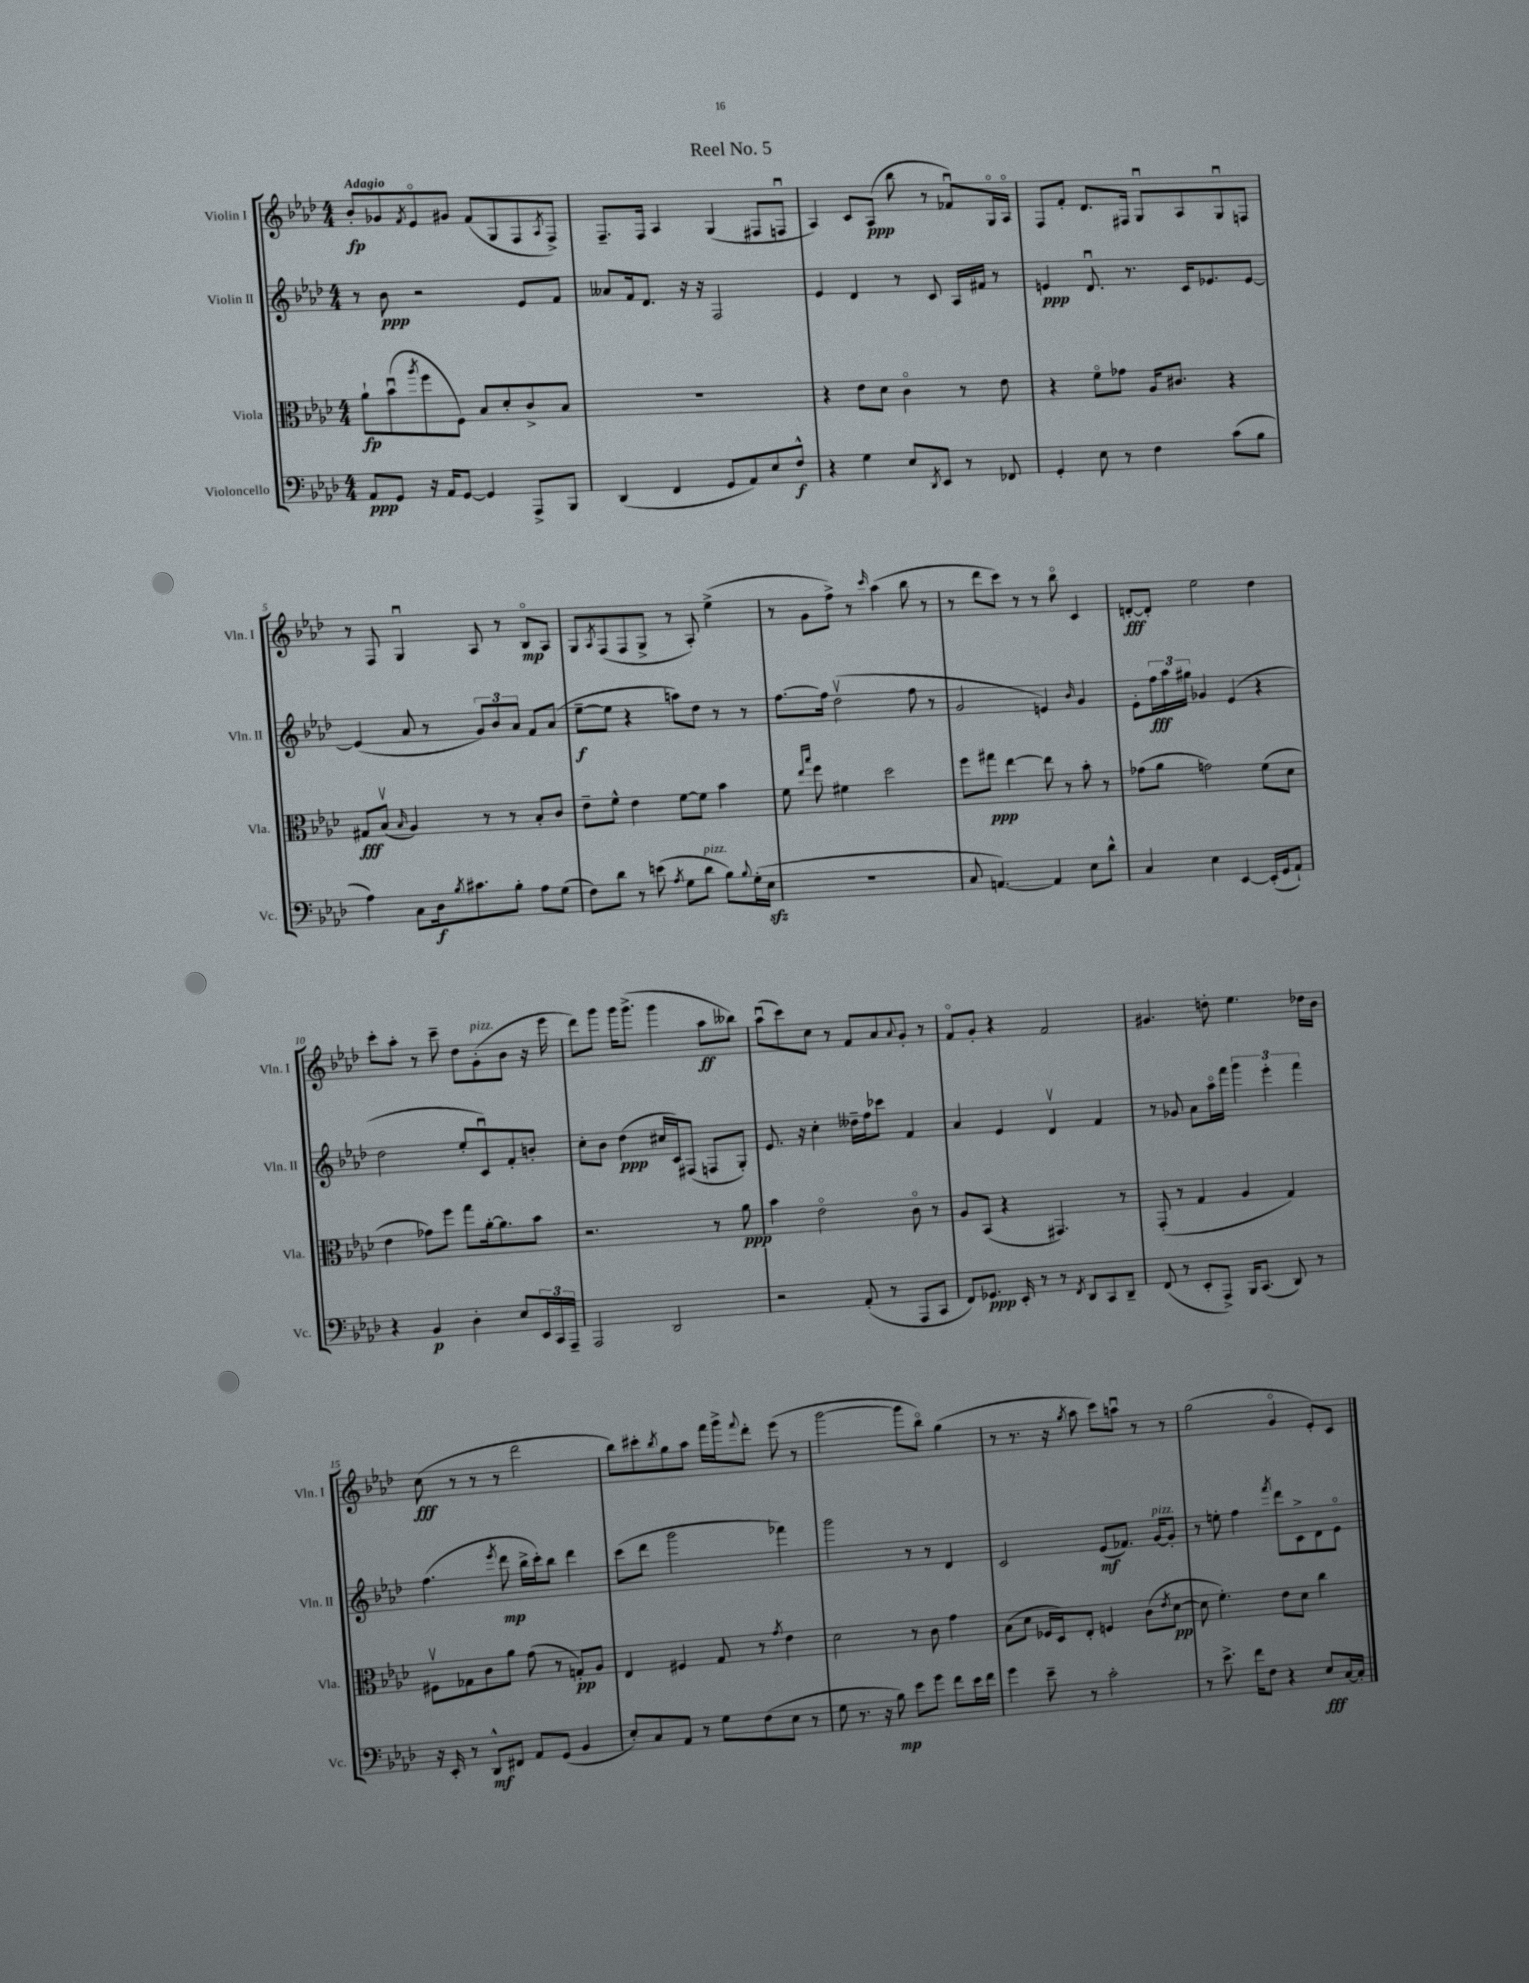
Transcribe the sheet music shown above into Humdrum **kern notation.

**kern	**dynam	**kern	**dynam	**kern	**dynam	**kern	**dynam
*part4	*part4	*part3	*part3	*part2	*part2	*part1	*part1
*staff4	*staff4	*staff3	*staff3	*staff2	*staff2	*staff1	*staff1
*I"Violoncello	*	*I"Viola	*	*I"Violin II	*	*I"Violin I	*
*I'Vc.	*	*I'Vla.	*	*I'Vln. II	*	*I'Vln. I	*
*clefF4	*	*clefC3	*	*clefG2	*	*clefG2	*
*k[b-e-a-d-]	*	*k[b-e-a-d-]	*	*k[b-e-a-d-]	*	*k[b-e-a-d-]	*
*M4/4	*	*M4/4	*	*M4/4	*	*M4/4	*
=1	=1	=1	=1	=1	=1	=1	=1
!	!	!	!	!	!	!LO:TX:a:B:t=Adagio	!
8AA-/L	ppp	8a-`\L	fp	8r	.	8b-'/L	fp
8GG/J	.	(8b-u\	.	8b-\	ppp	8g-X/	.
.	.	8qaa-/	.	.	.	8qf/	.
16r	.	8ff\	.	2r	.	8e-/	.
16AA-/KL	.	.	.	.	.	.	.
[8GG/J	.	8F\J)	.	.	.	8g#X/J	.
4GG/]	.	8B-/L	.	.	.	(8f/L	.
.	.	8d-'/	.	.	.	8G/	.
8AAA-^/L	.	8c^/	.	8e-/L	.	8F/	.
.	.	.	.	.	.	8qA-/	.
8BBB-/J	.	8B-/J	.	8f/J	.	8F^/J)	.
=2	=2	=2	=2	=2	=2	=2	=2
(4DD-/	.	1r	.	8a--X/L	.	8.F~/L	.
.	.	.	.	16f/k	.	.	.
.	.	.	.	8.d-/J	.	16F/Jk	.
4FF/	.	.	.	.	.	4A-/	.
.	.	.	.	16r	.	.	.
.	.	.	.	16r	.	.	.
8GG/L	.	.	.	2F/	.	(4G/	.
8AA-/)	.	.	.	.	.	.	.
8E-/	.	.	.	.	.	8F#X/L	.
8F^^/J	f	.	.	.	.	8Fnu/J	.
=3	=3	=3	=3	=3	=3	=3	=3
4r	.	4r	.	4e-/	.	4A-/)	.
4G\	.	8e-\L	.	4d-/	.	8c/L	.
.	.	8d-\J	.	.	.	(8A-/J	ppp
8E-/L	.	4c\	.	8r	.	8bb-\	.
8qDD-/	.	.	.	.	.	.	.
8EE-/J	.	.	.	8c/	.	8r	.
8r	.	8r	.	16A-/LL	.	8f-Xu/L)	.
.	.	.	.	16f#X/JJ	.	.	.
8FF-X/	.	8e-\	.	8r	.	16G/L	.
.	.	.	.	.	.	16A-/JJ	.
=4	=4	=4	=4	=4	=4	=4	=4
4GG'/	.	4r	.	4en/	ppp	8F/L	.
.	.	.	.	.	.	8f'/J	.
8E-\	.	8f\L	.	8.d-u/	.	8.d-/L	.
8r	.	8g-X\J	.	.	.	.	.
.	.	.	.	8.r	.	16F#X/Jk	.
4F\	.	16A-/KL	.	.	.	8Gu/L	.
.	.	8.c#X/J	.	.	.	.	.
.	.	.	.	16c/KL	.	8A-/	.
.	.	.	.	8.e-X/	.	.	.
(8c\L	.	4r	.	.	.	8Gu/	.
8B-\J	.	.	.	[8e-/J	.	8Fn/J	.
!!LO:LB:g=z
=5	=5	=5	=5	=5	=5	=5	=5
4A-\)	.	8G#X/L	fff	(4e-/]	.	8r	.
.	.	(8B-v/J	.	.	.	8F/	.
.	.	16qqB-/	.	.	.	.	.
8C\L	.	4A-/)	.	8a-/	.	4Gu/	.
16D-\k	f	.	.	8r	.	.	.
8qB-/	.	.	.	.	.	.	.
8.c#X\	.	.	.	.	.	.	.
.	.	8r	.	12g/L)	.	8A-/	.
.	.	.	.	12b-/	.	.	.
8B-'\J	.	8r	.	.	.	8r	.
.	.	.	.	12a-/J	.	.	.
8A-\L	.	8B-'/L	.	8f/L	.	8B-/L	mp
(8G\J	.	8c/J	.	(8a-/J	.	8A-/J	.
=6	=6	=6	=6	=6	=6	=6	=6
8F\L)	.	8e-~\L	.	[8ee-~\L	f	8G/L	.
.	.	.	.	.	.	8qA-/	.
8d-\J	.	8f^^\J	.	8ee-\J]	.	(8F/	.
8r	.	4e-\	.	4r	.	8F/	.
(8en\	.	.	.	.	.	8G^/J	.
8qA-/	.	.	.	.	.	.	.
8G\L	.	[8f\L	.	8aan\L)	.	8r	.
!LO:TX:a:i:t=pizz.	!	!	!	!	!	!	!
8d-\J	.	8f\J]	.	8dd-\J	.	8A-'/)	.
8B-\L)	.	4b-\	.	8r	.	(4ee-^\	.
8qqB-/	.	.	.	.	.	.	.
(16G'\L	.	.	.	8r	.	.	.
16E-zz\JJ	.	.	.	.	.	.	.
=7	=7	=7	=7	=7	=7	=7	=7
1r	.	8f\	.	[8.ff\L	.	8r	.
.	.	16qqee-/LL	.	.	.	.	.
.	.	16qqbb-/JJ	.	.	.	.	.
.	.	8ff\	.	.	.	8g\L	.
.	.	.	.	16ff\Jk]	.	.	.
.	.	4f#X\	.	(2dd-v\	.	8ff^\J)	.
.	.	.	.	.	.	8r	.
.	.	.	.	.	.	16qqccc/	.
.	.	2dd-\	.	.	.	(4aa-\	.
.	.	.	.	8ff\	.	8bb-\	.
.	.	.	.	8r	.	8r	.
=8	=8	=8	=8	=8	=8	=8	=8
8C/	.	8ff\L	.	2g/	.	8r	.
[4.AAn/)	.	8gg#X\J	ppp	.	.	8ddd-\L	.
.	.	[4ee-\	.	.	.	8ccc\J)	.
.	.	.	.	.	.	8r	.
4AA/]	.	8ee-\]	.	4en/)	.	8r	.
.	.	8r	.	.	.	8bb-\	.
.	.	.	.	16qqb-/	.	.	.
8E-\L	.	8b-'\	.	4g/	.	4c/	.
8d-^^\J	.	8r	.	.	.	.	.
=9	=9	=9	=9	=9	=9	=9	=9
4C/	.	(8g-X\L	.	8e-'\L	.	[8dn'/L	fff
.	.	8a-\J	.	24ff\L	fff	8d'/J]	.
.	.	.	.	24aa-\	.	.	.
.	.	.	.	24gg#X\JJ	.	.	.
4E-\	.	2gn\)	.	4g-X/	.	2ee-\	.
[4EE-/	.	.	.	(4e-/	.	.	.
(16EE-'/LL]	.	(8f\L	.	4r	.	4dd-\	.
16GG/J	.	.	.	.	.	.	.
8AA-`/J)	.	8d-\J	.	.	.	.	.
!!LO:LB:g=z
=10	=10	=10	=10	=10	=10	=10	=10
4r	.	4e-\	.	2dd-\	.	8ccc'\L	.
.	.	.	.	.	.	8aa-'\J	.
4BB-/	p	8g-X\L)	.	.	.	8r	.
.	.	8ff\J	.	.	.	8ccc~\	.
4D-'\	.	8gg\L	.	8ee-'/L	.	8dd-\L	.
!	!	!	!	!	!	!LO:TX:a:i:t=pizz.	!
.	.	[16a-'\k	.	8cu/)	.	(8g'\	.
.	.	8.a-\]	.	.	.	.	.
8E-/L	.	.	.	8f'/	.	8b-\J	.
24EE-/L	.	8b-\J	.	8bn'/J	.	16r	.
24CC/	.	.	.	.	.	.	.
.	.	.	.	.	.	16eee-\	.
24AAA-~/JJ	.	.	.	.	.	.	.
=11	=11	=11	=11	=11	=11	=11	=11
2AAA-/	.	2.r	.	8cc'\L	.	8ddd-\L)	.
.	.	.	.	8b-\J	.	8ggg\J	.
.	.	.	.	(4dd-\	ppp	16ggg\KL	.
.	.	.	.	.	.	(8.ggg^\J	.
2DD-/	.	.	.	16cc#X/LL	.	4ggg\	.
.	.	.	.	16c/J)	.	.	.
.	.	.	.	(8F#X/J	.	.	.
.	.	8r	.	8Fn/L	.	8aa-\L	ff
.	.	8a-\	ppp	8G'/J)	.	8bb--X\J)	.
=12	=12	=12	=12	=12	=12	=12	=12
2r	.	4b-\	.	8.e-/	.	(8aa-u\L	.
.	.	.	.	.	.	8ccc\)	.
.	.	.	.	16r	.	.	.
.	.	2e-\	.	4cc'\	.	8cc\J	.
.	.	.	.	.	.	8r	.
(8AA-'/	.	.	.	16dd--X~\LL	.	8f/L	.
.	.	.	.	16ff\J	.	.	.
8r	.	.	.	8ccc-X\J	.	8a-/	.
.	.	.	.	.	.	8qqa-/	.
8AAA-/L	.	8c\	.	4f/	.	8g'/J	.
8CC/J	.	8r	.	.	.	8r	.
=13	=13	=13	=13	=13	=13	=13	=13
8FF/L)	.	8A-/L	.	4a-/	.	8f/L	.
8.GG-X/J	ppp	(8BB-/J	.	.	.	8g'/J	.
.	.	4r	.	4e-/	.	4r	.
16EE-'/	.	.	.	.	.	.	.
8r	.	.	.	.	.	.	.
8r	.	4.GG#X/)	.	4d-v/	.	2f/	.
8qFF/	.	.	.	.	.	.	.
8DD-/L	.	.	.	.	.	.	.
8CC/	.	.	.	4f/	.	.	.
8DD-~/J	.	8r	.	.	.	.	.
=14	=14	=14	=14	=14	=14	=14	=14
(8FF/	.	(8GG'/	.	8r	.	4.g#X/	.
8r	.	8r	.	8g-X/	.	.	.
8EE-'/L	.	4G/	.	8a-\L	.	.	.
8AAA-^/J)	.	.	.	16aa-\L	.	8ddn'\	.
.	.	.	.	16fff\JJ	.	.	.
16BBB-/KL	.	4A-/	.	6ggg\	.	4.ee-\	.
(8.CC/J	.	.	.	.	.	.	.
.	.	.	.	6eee-'\	.	.	.
8DD-/)	.	4G/)	.	.	.	.	.
.	.	.	.	6fff\	.	.	.
8r	.	.	.	.	.	16dd-X\LL	.
.	.	.	.	.	.	16b-\JJ	.
!!LO:LB:g=z
=15	=15	=15	=15	=15	=15	=15	=15
16r	.	8F#Xv\L	.	(4.ff\	.	(8cc\	fff
16EE-'/	.	.	.	.	.	.	.
8r	.	8G-X\	.	.	.	8r	.
8DD-^^/L	mf	8c\	.	.	.	8r	.
.	.	.	.	8qeee-/	.	.	.
8FF#X/J	.	8a-\J	.	8ddd-\	mp	8r	.
8AA-/L	.	(8g\	.	16bb-^\LL	.	2ddd-\	.
.	.	.	.	16ccc'\J)	.	.	.
(8GG/J	.	8r	.	8bb-\J	.	.	.
4BB-/	.	8Gn'/L)	pp	4ddd-\	.	.	.
.	.	8A-/J	.	.	.	.	.
=16	=16	=16	=16	=16	=16	=16	=16
8E-'/L)	.	4E-/	.	(8ccc\L	.	8bb-\L)	.
8C/	.	.	.	8ddd-\J	.	8ccc#X'\	.
.	.	.	.	.	.	8qbb-/	.
8AA-/J	.	4F#X/	.	2ggg\	.	8gg\	.
8r	.	.	.	.	.	8aa-\J	.
8G\L	.	8G/	.	.	.	16fff\LL	.
.	.	.	.	.	.	16ggg^\J	.
.	.	.	.	.	.	8qqfff/	.
(8F\	.	8r	.	.	.	8ddd-'\J	.
.	.	8qg/	.	.	.	.	.
8E-\J	.	4e-\	.	4fff-X\)	.	(8eee-\	.
8r	.	.	.	.	.	8r	.
=17	=17	=17	=17	=17	=17	=17	=17
8G\	.	2d-\	.	2ggg\	.	[2ggg\	.
8.r	.	.	.	.	.	.	.
16r	.	.	.	.	.	.	.
8B-\)	mp	.	.	.	.	.	.
8e-\L	.	8r	.	8r	.	8ggg\L]	.
8g\J	.	8c\	.	8r	.	8bb-\J)	.
8f\L	.	4g\	.	4d-/	.	(4gg\	.
16e-\L	.	.	.	.	.	.	.
16f\JJ	.	.	.	.	.	.	.
=18	=18	=18	=18	=18	=18	=18	=18
4g\	.	(8B-\L	.	2c/	.	8r	.
.	.	8d-\J	.	.	.	8.r	.
8e-~\	.	16F-X/LL	.	.	.	.	.
.	.	16D-/J)	.	.	.	16r	.
.	.	.	.	.	.	8qgg/	.
8r	.	8E-'/J	.	.	.	8aa-\	.
2c'\	.	4Fn/	.	(8e-/L	mf	8ccc\L)	.
.	.	.	.	8.f-X/J)	.	8aanu\J	.
.	.	(8c\L	.	.	.	8r	.
!	!	!	!	!LO:TX:a:i:t=pizz.	!	!	!
.	.	.	.	[16g/KL	.	.	.
.	.	8qe-/	.	.	.	.	.
.	.	[8d-\J	pp	8g'/J]	.	8r	.
=19	=19	=19	=19	=19	=19	=19	=19
8r	.	8d-\]	.	8r	.	(2gg\	.
8.e-^\	.	4.f'\)	.	8een'\	.	.	.
.	.	.	.	4ff\	.	.	.
16f\KL	.	.	.	.	.	.	.
8F\J	.	.	.	.	.	.	.
.	.	.	.	8qfff/	.	.	.
4r	.	8e-\L	.	8ddd-\L	.	4g/	.
.	.	8d-\J	.	8c^\	.	.	.
8E-/L	fff	4cc\	.	8d-\	.	8e-'/L)	.
[16C/L	.	.	.	8e-\J	.	8c/J	.
16C'/JJ]	.	.	.	.	.	.	.
==	==	==	==	==	==	==	==
*-	*-	*-	*-	*-	*-	*-	*-
